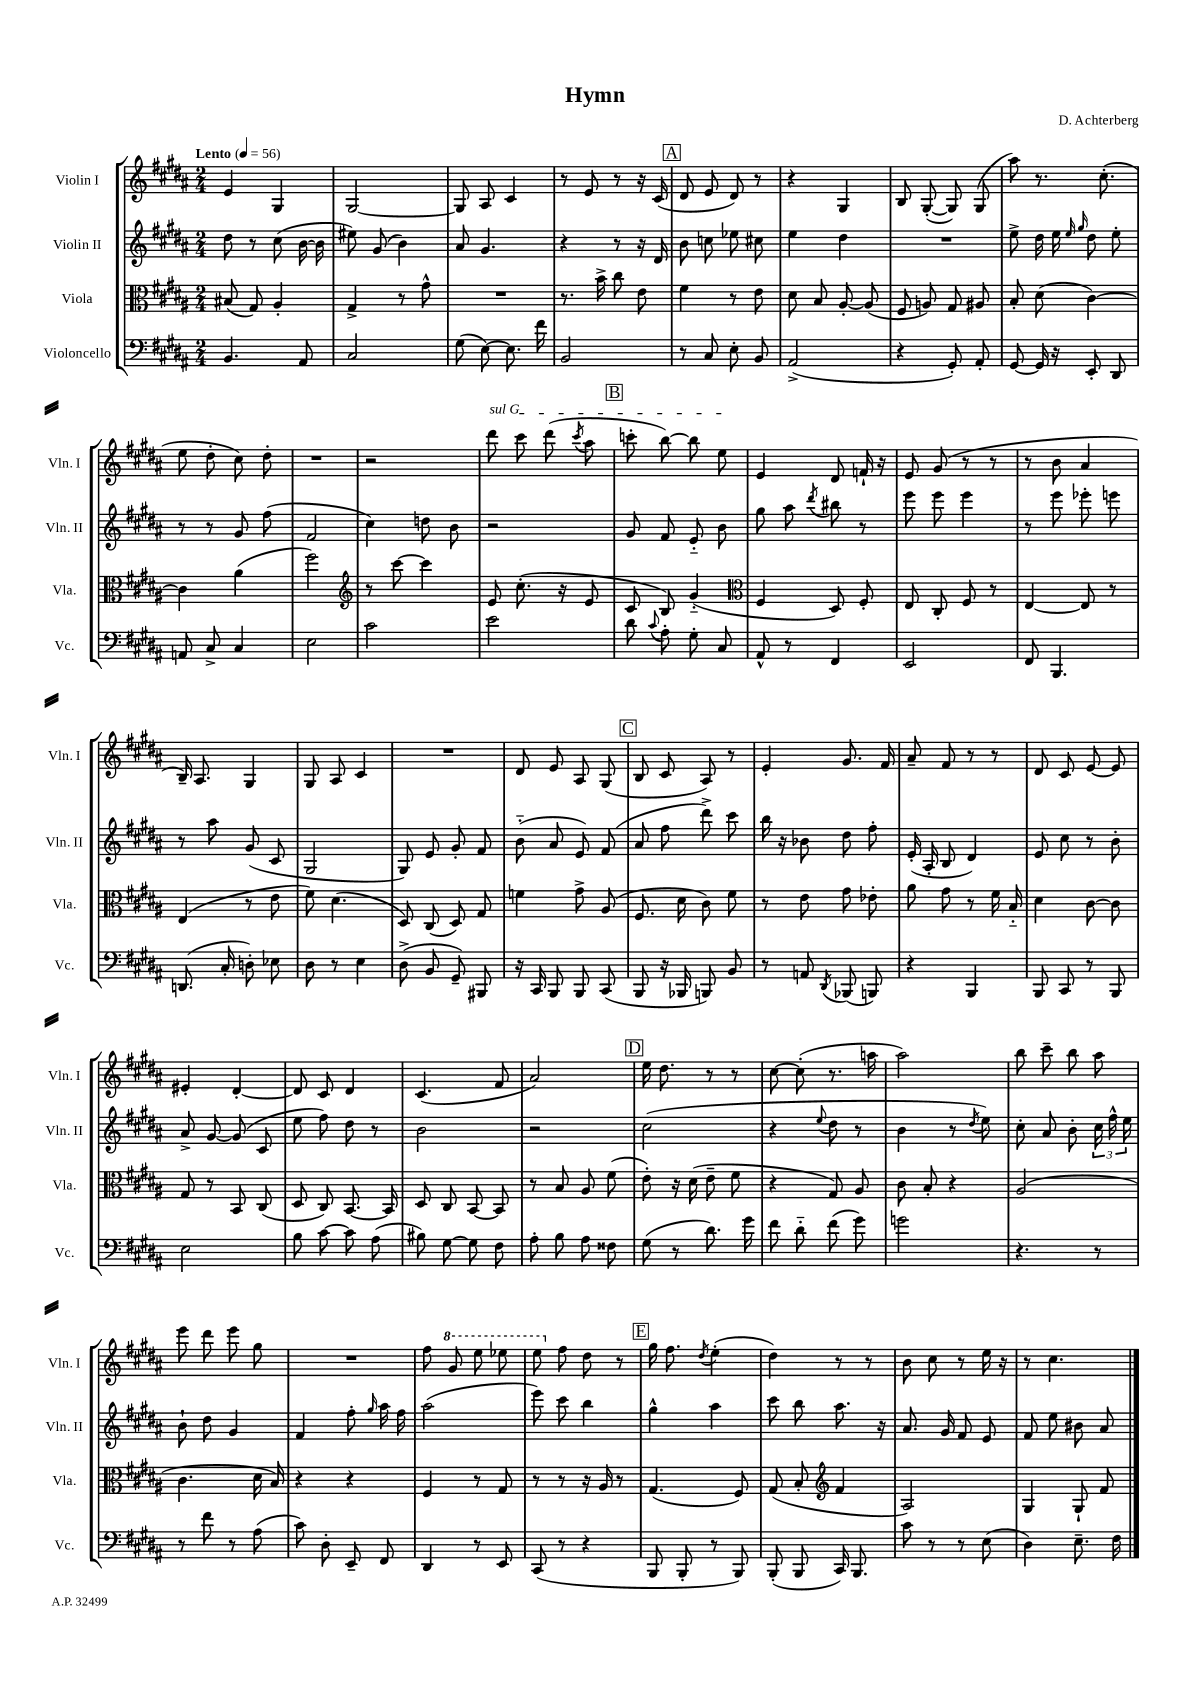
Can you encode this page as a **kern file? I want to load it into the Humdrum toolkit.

**kern	**kern	**kern	**kern
*staff4	*staff3	*staff2	*staff1
*clefF4	*clefC3	*clefG2	*clefG2
*k[f#c#g#d#a#]	*k[f#c#g#d#a#]	*k[f#c#g#d#a#]	*k[f#c#g#d#a#]
*M2/4	*M2/4	*M2/4	*M2/4
*MM56	*MM56	*MM56	*MM56
4.BB	(8B#	8dd#	4e
.	8G#)	8r	.
.	4A#'	(8cc#	4G#
8AA#	.	[16b	.
.	.	16b]	.
=	=	=	=
2C#	4G#^	8ee#)	[2G#
.	.	(8g#	.
.	8r	4b)	.
.	8g#^^	.	.
=	=	=	=
(8G#	2r	8a#	8G#]
[8E)	.	4.g#	8A#
8.E]	.	.	4c#
16f#	.	.	.
=	=	=	=
2BB	8.r	4r	8r
.	.	.	8e
.	16b^	.	.
.	8cc#	8r	8r
.	8e	16r	16r
.	.	16d#	(16c#
=	=	=	=
8r	4f#	8b	8d#
8C#	.	8cc	8e
8E'	8r	8ee-	8d#)
8BB	8e	8cc#	8r
=	=	=	=
(2AA#^	8d#	4ee	4r
.	8B	.	.
.	[8A#'	4dd#	4G#
.	(8A#]	.	.
=	=	=	=
4r	8F#	2r	8B
.	8A)	.	([8G#'
8GG#')	8G#	.	8G#])
8AA#'	8A#	.	(8G#
=	=	=	=
[8GG#	8B'	8ee^	8aa#)
16GG#]	(8d#	16dd#	8.r
16r	.	16ee	.
.	.	16qqee	.
.	.	16qqgg#	.
8EE'	[4c#)	8dd#	.
.	.	.	(8.cc#'
8DD#	.	8ee'	.
=	=	=	=
8AA	4c#]	8r	8ee
8C#^	.	8r	8dd#'
4C#	(4a#	8g#	8cc#)
.	.	(8ff#	8dd#'
=	=	=	=
2E	2ff#)	2f#	2r
=	=	=	=
*	*clefG2	*	*
2c#	8r	4cc#)	2r
.	[8ccc#	.	.
.	4ccc#]	8dd	.
.	.	8b	.
=	=	=	=
2e	8e	2r	8ddd#
.	(8.cc#'	.	8ccc#
.	.	.	(8ddd#
.	16r	.	.
.	.	.	8qccc#
.	8e	.	8aa#
=	=	=	=
8d#	8c#	8g#	8ccc'
8qqc#	.	.	.
8A#'	8B)	8f#	[8bb)
8G#'	(4g#'~	8e'~	8bb]
8C#	.	8b	8ee
=	=	=	=
*	*clefC3	*	*
8AA#^^	4F#	8gg#	4e
8r	.	8aa#	.
.	.	8qddd#	.
4FF#	8D#)	8bb#	8d#
.	8F#'	8r	16f`
.	.	.	16r
=	=	=	=
2EE	8E	8eee	8e
.	8C#'	8eee	(8g#
.	8F#	4eee	8r
.	8r	.	8r
=	=	=	=
8FF#	[4E	8r	8r
4.BBB	.	8eee	8b
.	8E]	8eee-'	4a#
.	8r	8eee	.
=	=	=	=
(8.DD	(4E	8r	16B~)
.	.	.	8.A#
.	.	8aa#	.
16C#'	.	.	.
8D')	8r	(8g#	4G#
8E-	8e	8c#	.
=	=	=	=
8D#	8f#)	2G#	8G#
8r	(4.d#	.	8A#
4E	.	.	4c#
=	=	=	=
(8D#^	8D#)	8G#)	2r
8BB	(8C#	8e	.
8GG#~)	8D#)	8g#'	.
8BBB#	8G#	8f#	.
=	=	=	=
16r	4f	(8b'~	8d#
16CC#	.	.	.
8BBB	.	8a#	8e
8BBB	8g#^	8e)	8A#
(8CC#	(8A#	(8f#	(8G#
=	=	=	=
8BBB	8.F#	8a#	8B
16r	.	8ff#	8c#
16BBB-	16d#	.	.
8BBB)	8c#)	8ddd#^)	8A#)
8BB	8f#	8ccc#	8r
=	=	=	=
8r	8r	16bb	4e'
.	.	16r	.
8AA	8e	8b-	.
8qDD#	.	.	.
(8BBB-	8g#	8dd#	8.g#
8BBB)	8e-'	8ff#'	.
.	.	.	16f#
=	=	=	=
4r	8a#	(16e'	8a#~
.	.	16A#'	.
.	8g#	8B	8f#
4BBB	8r	4d#)	8r
.	16f#	.	8r
.	16B'~	.	.
=	=	=	=
8BBB	4d#	8e	8d#
8CC#	.	8cc#	8c#
8r	[8c#	8r	[8e
8BBB	8c#]	8b'	8e]
=	=	=	=
2E	8G#	8a#^	4e#'
.	8r	[8g#	.
.	8BB	(8g#]	[4d#'
.	(8C#	8c#	.
=	=	=	=
8B	8D#	8ee	8d#]
[8c#	8C#)	8ff#)	8c#
8c#]	[8.BB	8dd#	4d#
(8A#	.	8r	.
.	16BB]	.	.
=	=	=	=
8B#)	8D#	2b	(4.c#
[8G#	8C#	.	.
8G#]	[8BB	.	.
8F#	8BB]	.	8f#
=	=	=	=
8A#'	8r	2r	2a#)
8B	8B	.	.
8A#	8A#	.	.
8F##	(8f#	.	.
=	=	=	=
(8G#	8e')	(2cc#	16ee
.	.	.	8.dd#
8r	16r	.	.
.	(16d#	.	.
8.d#)	8e~	.	8r
.	8f#	.	8r
16g#	.	.	.
=	=	=	=
8f#	4r	4r	[8cc#
8d#'~	.	.	(8cc#']
.	.	8qqee	.
(8f#	8G#)	8dd#	8.r
8g#)	8A#	8r	.
.	.	.	16aa
=	=	=	=
2g	8c#	4b	2aa#)
.	8B'	.	.
.	4r	8r	.
.	.	8qdd#	.
.	.	8ee)	.
=	=	=	=
4.r	(2A#	8cc#'	8bb
.	.	8a#	8ccc#~
.	.	8b'	8bb
8r	.	24cc#	8aa#
.	.	24ff#^^	.
.	.	24ee	.
=	=	=	=
8r	4.c#	8b`	8eee
8f#	.	8dd#	8ddd#
8r	.	4g#	8eee
(8A#	16d#	.	8gg#
.	16B)	.	.
=	=	=	=
8c#)	4r	4f#	2r
8D#'	.	.	.
8EE~	4r	8ff#'	.
.	.	16qqgg#	.
8FF#	.	16aa#	.
.	.	16ff#	.
=	=	=	=
4DD#	4F#	(2aa#	8ff#
.	.	.	8gg#
8r	8r	.	8eee
8EE	8G#	.	8eee-
=	=	=	=
(8CC#	8r	8eee)	8eee
8r	8r	8ccc#	8ff#
4r	16r	4bb	8dd#
.	16A#	.	.
.	8r	.	8r
=	=	=	=
8BBB	(4.G#	4gg#^^	16gg#
.	.	.	8.ff#
8BBB'	.	.	.
.	.	.	8qdd#
8r	.	4aa#	(4ee'
8BBB)	8F#)	.	.
=	=	=	=
(8BBB'	(8G#	8ccc#	4dd#)
8BBB	8B'	8bb	.
*	*clefG2	*	*
16CC#)	4f#	8.aa#	8r
8.BBB	.	.	.
.	.	.	8r
.	.	16r	.
=	=	=	=
8c#	2A#)	8.a#	8b
8r	.	.	8cc#
.	.	16g#	.
8r	.	8f#	8r
(8E	.	8e	16ee
.	.	.	16r
=	=	=	=
4D#)	4G#	8f#	8r
.	.	8ee	4.cc#
8.E~	8G#`	8b#	.
.	8f#	8a#	.
16F#	.	.	.
==	==	==	==
*-	*-	*-	*-
